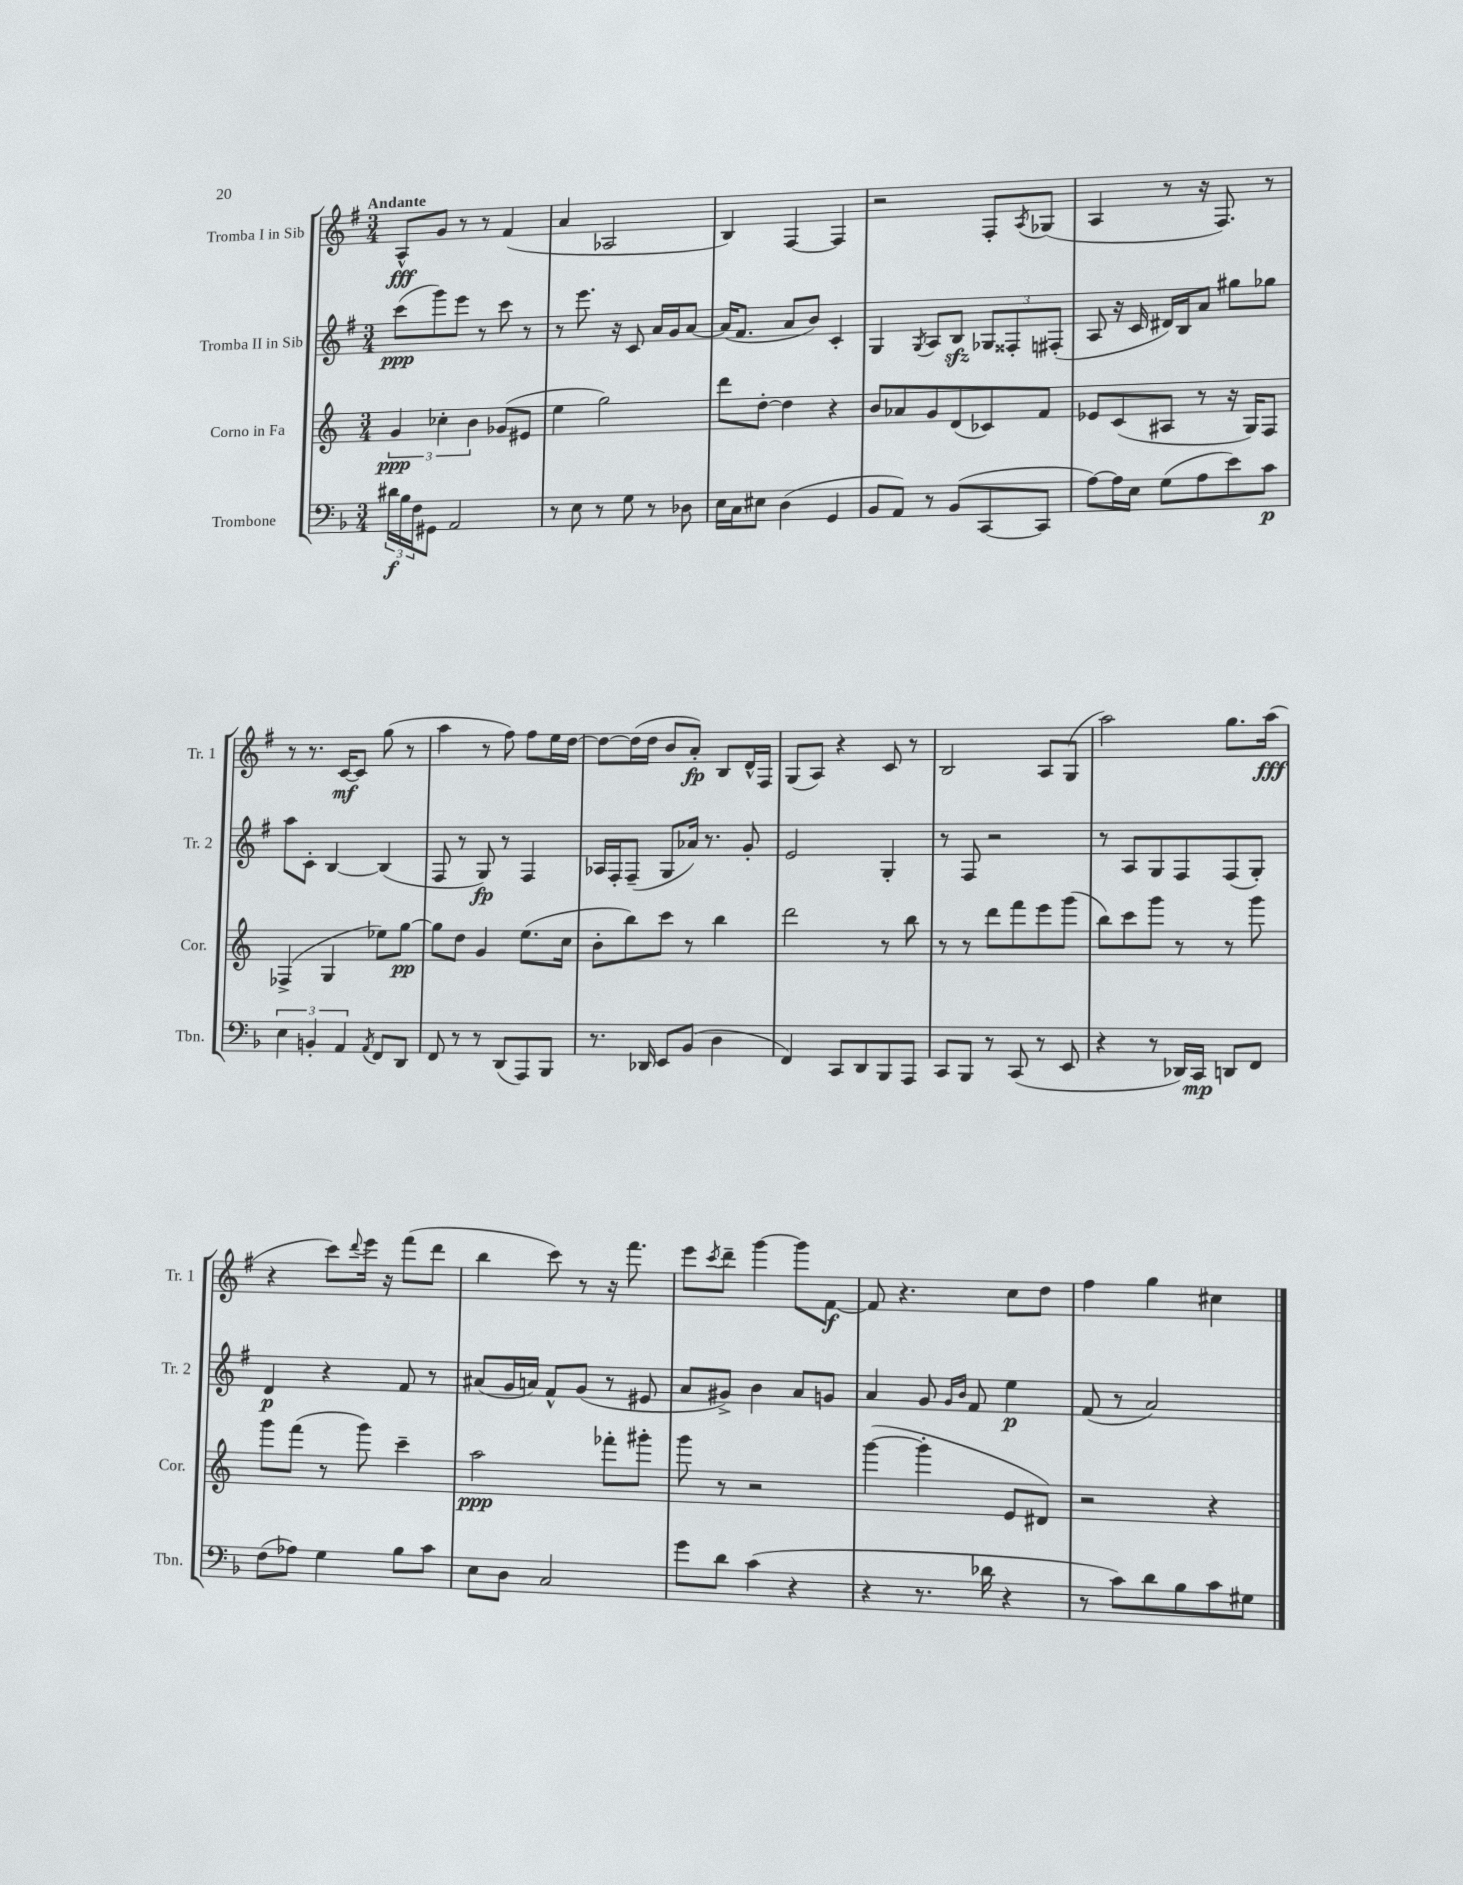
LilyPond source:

<<
\new StaffGroup <<
\new Staff = "s0" \with { instrumentName = "Tromba I in Sib" shortInstrumentName = "Tr. 1" } {
    \clef treble \key g \major \numericTimeSignature \time 3/4 \tempo "Andante"
    a8-^\fff g'8 r8 r8 fis'4( |
    a'4 aes2 |
    b4) fis4~ fis4 |
    r2 fis8-. \acciaccatura { a8 } ges8( |
    a4 r8 r16 fis8.) r8 |
    r8 r8. c'16~\mf c'8 g''8( r8 |
    a''4 r8 fis''8) fis''8 e''16 d''16~ |
    d''8~ d''16( d''16 b'8 a'8-.\fp) b8 d'16-^ fis16 |
    g8( a8) r4 c'8 r8 |
    b2 a8 g8( |
    a''2) g''8. a''16\fff( |
    r4 c'''8) \appoggiatura { d'''8 } e'''16 r16 fis'''8( d'''8 |
    b''4 c'''8) r8 r16 fis'''8. |
    e'''8 \acciaccatura { c'''8 } d'''8-- g'''4~ g'''8 fis'8~\f |
    fis'8 r4. c''8 d''8 |
    fis''4 g''4 cis''4 \bar "|." |
}
\new Staff = "s1" \with { instrumentName = "Tromba II in Sib" shortInstrumentName = "Tr. 2" } {
    \clef treble \key g \major \numericTimeSignature \time 3/4
    c'''8\ppp( g'''8) e'''8 r8 c'''8 r8 |
    r8 e'''8. r16 c'8 a'16 g'16 a'8~ |
    a'16( fis'8. a'8 b'8) c'4-. |
    g4 \acciaccatura { g8 } a8 b8\sfz \tuplet 3/2 { ges8 fisis8-. fis8-.( } |
    a8 r16 c'16 dis'16) b16 a'8 gis''8 ges''8 |
    a''8 c'8-. b4~ b4( |
    fis8 r8 g8\fp) r8 fis4 |
    aes16 fis16-. fis8--( g8 aes'16) r8. g'8-. |
    e'2 g4-. |
    r8 fis8 r2 |
    r8 a8 g8 fis8 fis8( g8-.) |
    d'4\p r4 fis'8 r8 |
    ais'8( g'16 a'16) fis'8-^ g'8( r8 eis'8 |
    a'8 gis'8->) b'4 a'8 g'8 |
    a'4 g'8 \grace { g'16 b'16 } fis'8 e''4\p |
    fis'8( r8 a'2) \bar "|." |
}
\new Staff = "s2" \with { instrumentName = "Corno in Fa" shortInstrumentName = "Cor." } {
    \clef treble \key c \major \numericTimeSignature \time 3/4
    \tuplet 3/2 { g'4\ppp ces''4-. b'4 } ges'8( eis'8 |
    e''4 g''2) |
    d'''8 d''8~-. d''4 r4 |
    b'8 aes'8 g'8 d'8( ces'8) f'8 |
    ees'8 c'8( ais8 r8 r16 g16) f8 |
    fes4->( g4 ees''8) g''8~\pp |
    g''8 d''8 g'4 e''8.( c''16 |
    b'8-. b''8) c'''8 r8 b''4 |
    d'''2 r8 b''8 |
    r8 r8 d'''8 f'''8 e'''8 g'''8( |
    b''8) c'''8 g'''8 r8 r8 g'''8 |
    g'''8 f'''8( r8 g'''8) c'''4-- |
    a''2\ppp fes'''8-. gis'''8-. |
    g'''8 r8 r2 |
    g'''4~( g'''4-. e'8 dis'8) |
    r2 r4 \bar "|." |
}
\new Staff = "s3" \with { instrumentName = "Trombone" shortInstrumentName = "Tbn." } {
    \clef bass \key f \major \numericTimeSignature \time 3/4
    \tuplet 3/2 { dis'16\f bes16 f16 } gis,8 a,2 |
    r8 e8 r8 g8 r8 des8 |
    e16 c16 eis8 d4( g,4 |
    bes,8 a,8) r8 bes,8( c,8~ c,8 |
    a8~) a16 e16 g8( a8 e'8) c'8\p |
    \tuplet 3/2 { e4 b,4-. a,4 } \acciaccatura { a,8 } f,8 d,8 |
    f,8 r8 r8 d,8( a,,8) bes,,8 |
    r8. des,16 e,8 bes,8( d4 |
    f,4) c,8 d,8 bes,,8 a,,8 |
    c,8 bes,,8 r8 c,8( r8 e,8 |
    r4 r8 des,16) c,16\mp d,8 f,8 |
    f8( aes8) g4 bes8 c'8 |
    e8 d8 c2 |
    g'8 d'8 c'4( r4 |
    r4 r8. des'16 r4 |
    r8 c'8) d'8 bes8 c'8 gis8 \bar "|." |
}
>>
>>
\layout { \context { \Score \remove "Bar_number_engraver" } }
